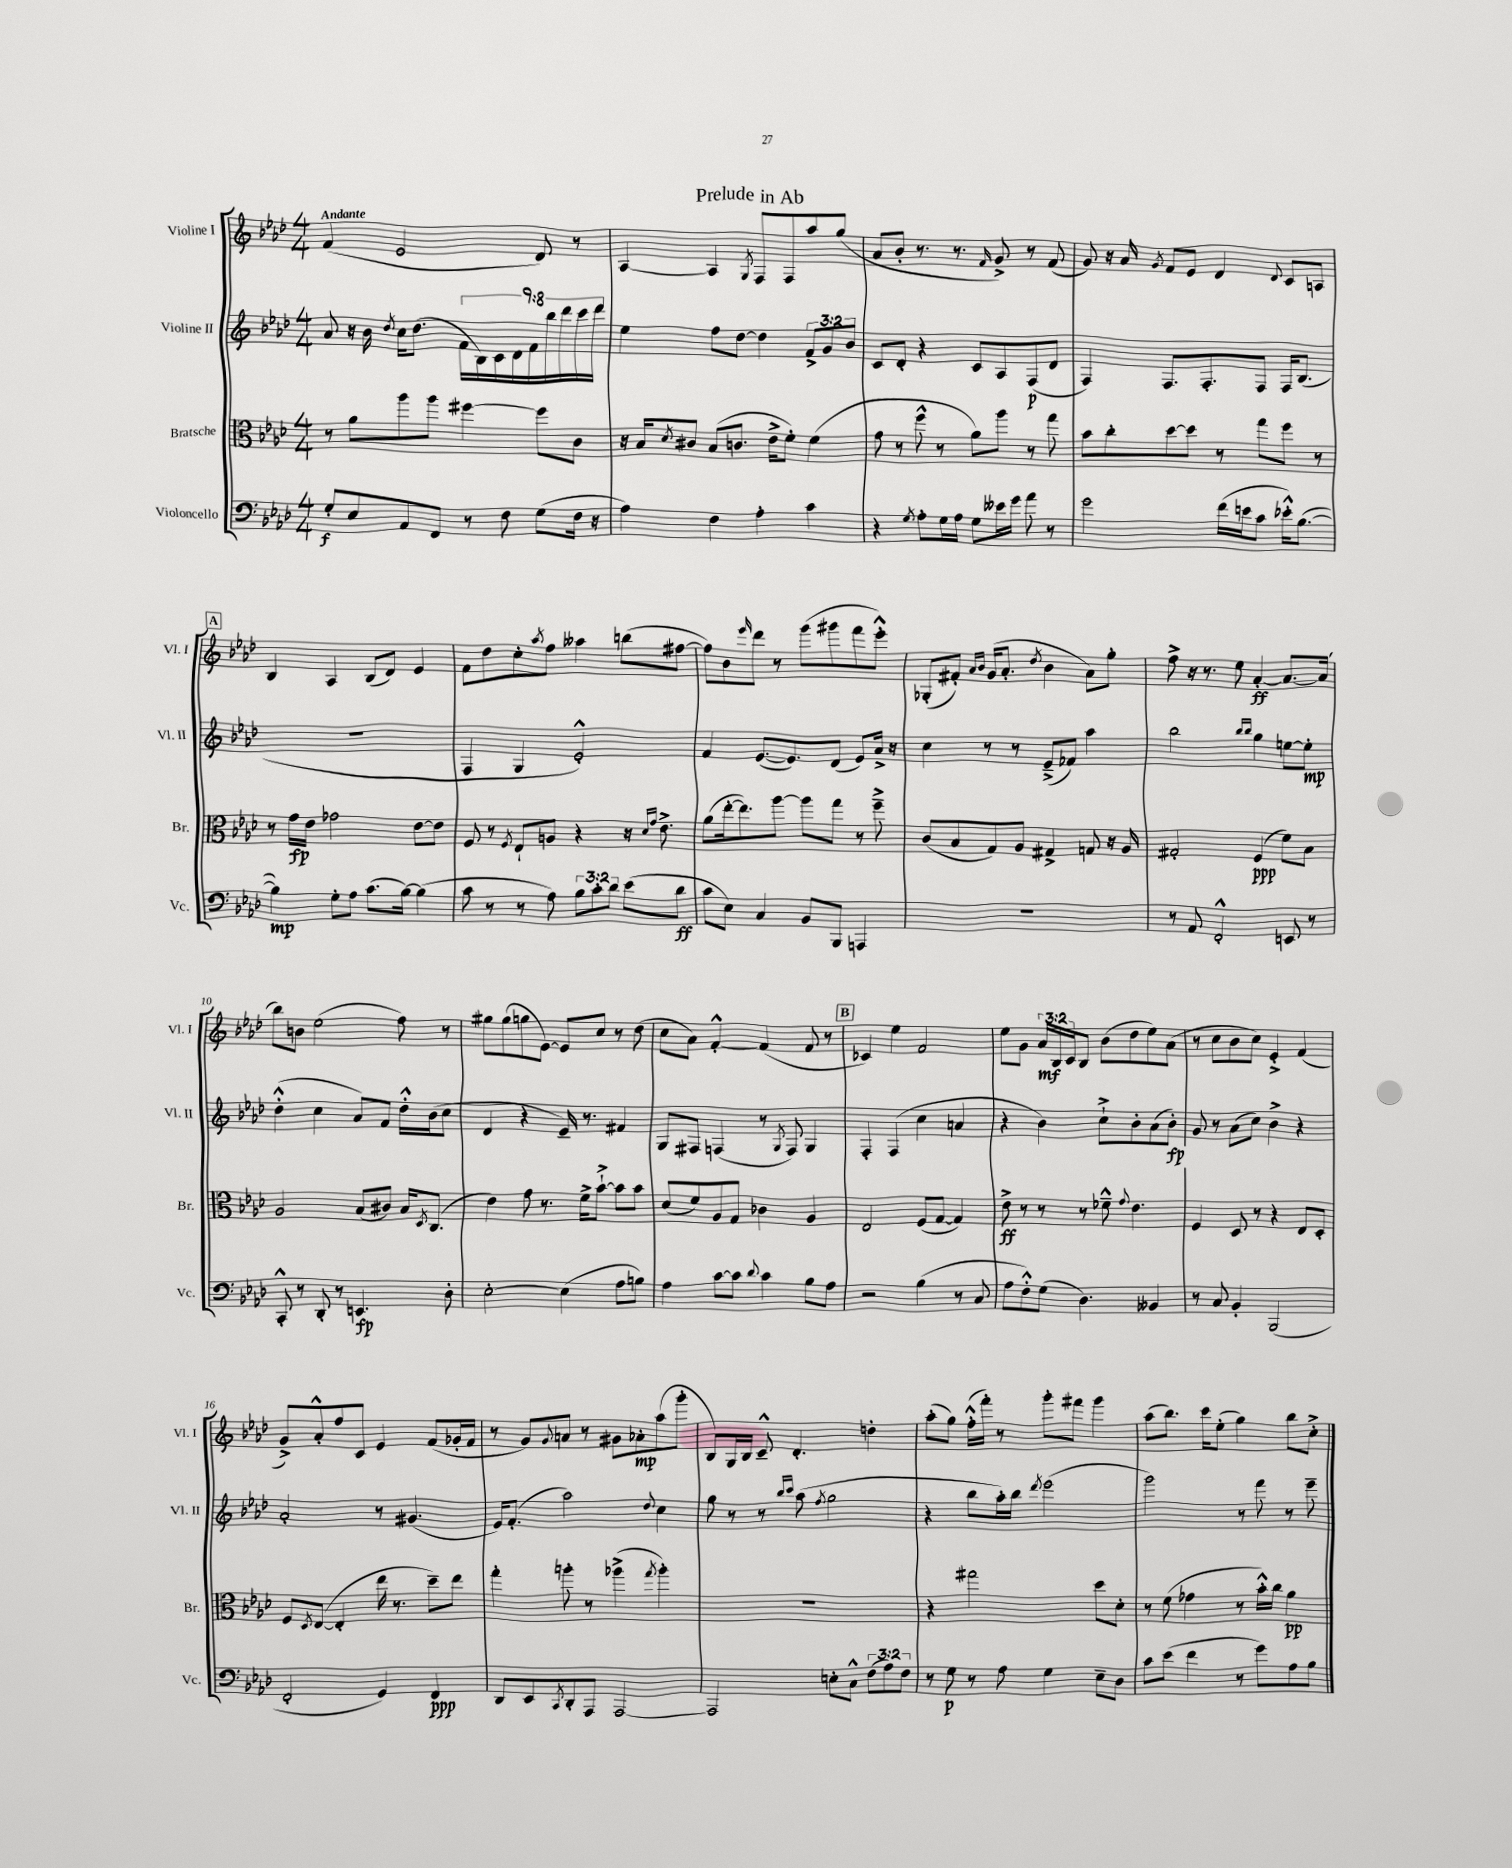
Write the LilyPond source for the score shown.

\header { title = "Prelude in Ab" }
<<
\new StaffGroup <<
\new Staff = "s0" \with { instrumentName = "Violine I" shortInstrumentName = "Vl. I" } {
    \clef treble \key aes \major \numericTimeSignature \time 4/4 \override Staff.TupletNumber.text = #tuplet-number::calc-fraction-text \tempo "Andante"
    f'4( ees'2 des'8) r8 |
    aes4~ aes4 \acciaccatura { g8 } f8 f8 aes''8 g''8( |
    aes'8 bes'8-. r8. r8. \grace { f'16 } g'8->) r8 f'8( |
    g'8) r16 aes'16 \acciaccatura { g'8 } f'8 ees'8 des'4 \appoggiatura { des'8 } c'8 a8 |
    \mark \markup { \box "A" } bes4 aes4 bes8( des'8) ees'4 |
    f'8 des''8 c''8-. \acciaccatura { aes''8 } f''8 aeses''4 b''8( fis''8~ |
    fis''8) bes'8 \grace { ees'''16 } des'''8 r8 g'''8( gis'''8 f'''8 ees'''8-.-^) |
    ges8-.( fis'8-.) \grace { aes'16 bes'16 } g'16( aes'8.-. \acciaccatura { des''8 } bes'4 aes'8) g''8-. |
    f''8-> r16 r8. ees''8 aes'4~-.\ff aes'8.~ aes'16( |
    bes''8) b'8 ees''2( f''8) r8 |
    gis''8 gis''8( g''8 ees'8~) ees'8 c''8 r8 des''8( |
    c''8 aes'8) f'4~-.-^ f'4( f'8 r8 |
    \mark \markup { \box "B" } ces'4) ees''4 f'2 |
    ees''8 g'8 \tuplet 3/2 { aes'16\mf bes16 c'16 } bes8 bes'8( des''8 ees''8) aes'8( |
    r8 c''8 bes'8 c''8) ees'4-.-> f'4( |
    g'8->) aes'8-.-^ f''8 c'8 ees'4 f'8( ges'16-. f'16 |
    r8 g'8) \appoggiatura { g'8 } a'8 r8 gis'8 aes'8-.\mp aes''8( g'''8-. |
    bes8) g16 bes16 c'8---^ des'4.-. d''4-. |
    aes''8-.( g''8) f''16-.-^( f'''16-.) r8 g'''8-. fis'''8 g'''4 |
    aes''8( bes''8.) c'''16 ees''8-.( g''4) bes''8 c''8-.-> \bar "|." |
}
\new Staff = "s1" \with { instrumentName = "Violine II" shortInstrumentName = "Vl. II" } {
    \clef treble \key aes \major \numericTimeSignature \time 4/4 \override Staff.TupletNumber.text = #tuplet-number::calc-fraction-text
    aes'8 r16 bes'16 \acciaccatura { des''8 } c''16 des''8.( \tuplet 9/8 { f'16 bes16) c'16 des'16 f'16 bes''16 des'''16 c'''16 des'''16 } |
    ees''4 f''8 des''8~ des''4 \tuplet 3/2 { f'8-> g'8 bes'8 } |
    c'8 des'8-. r4 c'8 aes8 f8\p( des'8 |
    f4) f8. f8.-. f8 f16 bes8.( |
    \mark \markup { \box "A" } R1 |
    f4 g4 ees'2-.-^) |
    f'4 ees'8.~( ees'8.) des'8( ees'8) aes'16-> r16 |
    c''4 r8 r8 ees'8--->( fes'8) aes''4 |
    bes''2 \grace { bes''16 bes''16 } g''4 e''8~ e''8-.\mp |
    des''4-.-^( c''4 aes'8) f'8 des''16-.-^ bes'16( c''8 |
    des'4 r4 ees'16--) r8. fis'4 |
    g8 fis8 f4( r8 \acciaccatura { g8 } f8) g4 |
    \mark \markup { \box "B" } f4-. f4( c''4 a'4 |
    r4 bes'4) c''8-!-> bes'8-. aes'8( bes'8-.\fp) |
    g'8 r8 aes'8( c''8) bes'4-> r4 |
    aes'2-. r8 gis'4.( |
    ees'16) f'8.-.( aes''2) \appoggiatura { des''8 } c''4 |
    g''8 r8 r8 \grace { bes''16 c'''16 } aes''8( \acciaccatura { f''8 } g''2 |
    r4 bes''8 aes''16-.) bes''16 \acciaccatura { des'''8 } ees'''2( |
    g'''2) r8 f'''8 r8 ees'''8-- \bar "|." |
}
\new Staff = "s2" \with { instrumentName = "Bratsche" shortInstrumentName = "Br." } {
    \clef alto \key aes \major \numericTimeSignature \time 4/4
    r8 aes'8 aes''8 aes''8 fis''4~ fis''8 c'8 |
    r16 bes16 \acciaccatura { des'8 } cis'8 bes8( c'8. ees'16-> f'8-.) f'4( |
    g'8 r8 f''8-^ r8 aes'8) aes''8 r8 g''8 |
    bes'8 c''8-. des''8~ des''8 r8 g''8 f''8 r8 |
    \mark \markup { \box "A" } r8 g'16\fp ees'16 ges'2 ees'8~ ees'8 |
    f8 r8 \acciaccatura { f8 } ees8-! a8 r4 r16 \grace { des'16 g'16 } ees'8.-> |
    aes'8( ees''16~-. ees''8.) aes''8~ aes''8 g''8 r8 f''8---> |
    c'8( bes8 g8) aes8 gis4-> g8 r16 aes16 |
    gis2-. f4\ppp( f'8) bes8 |
    aes2 bes8( cis'8) bes16 \acciaccatura { des8 } c8.( |
    ees'4) g'8 r8. f'16-> bes'8~-!-> bes'8 bes'8 |
    des'8( f'8) aes8 g8 ces'4 aes4 |
    \mark \markup { \box "B" } ees2 f8( g8~ g4) |
    ees'8->\ff r8 r8 r8 fes'8---^ \appoggiatura { g'8 } ees'4. |
    f4 des8 r8 r4 ees8 des8-. |
    f8 \acciaccatura { des8 } ees8~( ees4-. ees''16 r8. des''8--) ees''8 |
    g''4-. a''8-. r8 aes''4->( \acciaccatura { g''8 } aes''4-.) |
    R1 |
    r4 gis''2 des''8 des'8-. |
    r8 f'8( ges'4 r8 bes'16-.-^) c''16 aes'4\pp \bar "|." |
}
\new Staff = "s3" \with { instrumentName = "Violoncello" shortInstrumentName = "Vc." } {
    \clef bass \key aes \major \numericTimeSignature \time 4/4 \override Staff.TupletNumber.text = #tuplet-number::calc-fraction-text
    g8-.\f ees8 aes,8 f,8 r8 f8 g8( f16 r16 |
    aes4) f4 aes4-. c'4 |
    r4 \acciaccatura { g8 } aes8-. g16 aes16 g8 eeses'16 g'16 aes'8 r8 |
    g'2 f'16( e'16 c'8 ees'16-.-^) bes8.~( |
    \mark \markup { \box "A" } bes4\mp) g8-. aes8 c'8.( bes16~) bes4( |
    c'8 r8 r8 aes8) \tuplet 3/2 { bes8 c'8-. des'8 } ees'8( des'8\ff |
    c'8 ees8) c4 bes,8 bes,,8 a,,4 |
    R1 |
    r8 aes,8 f,2-.-^ e,8 r8 |
    c,8-.-^ r8 des,8-. r8 e,4.\fp des8-. |
    ees2~-. ees4( aes8 b8) |
    aes4 c'8~ c'8 \appoggiatura { des'8 } c'4 bes8 aes8 |
    \mark \markup { \box "B" } r2 bes4( r8 c8 |
    aes8 f8-.-^) g8( des4.) beses,4 |
    r8 c8 bes,4-. bes,,2( |
    f,2-. g,4) f,4\ppp |
    des,8 ees,8 \acciaccatura { c,8 } des,8-. aes,,8 aes,,2~ |
    aes,,2 e8-. c8-^ \tuplet 3/2 { f8( aes8) f8 } |
    r8 g8\p r8 aes8 g4 ees8-- des8 |
    c'8 ees'8( f'4 r8 g'8) aes8 bes8 \bar "|." |
}
>>
>>
